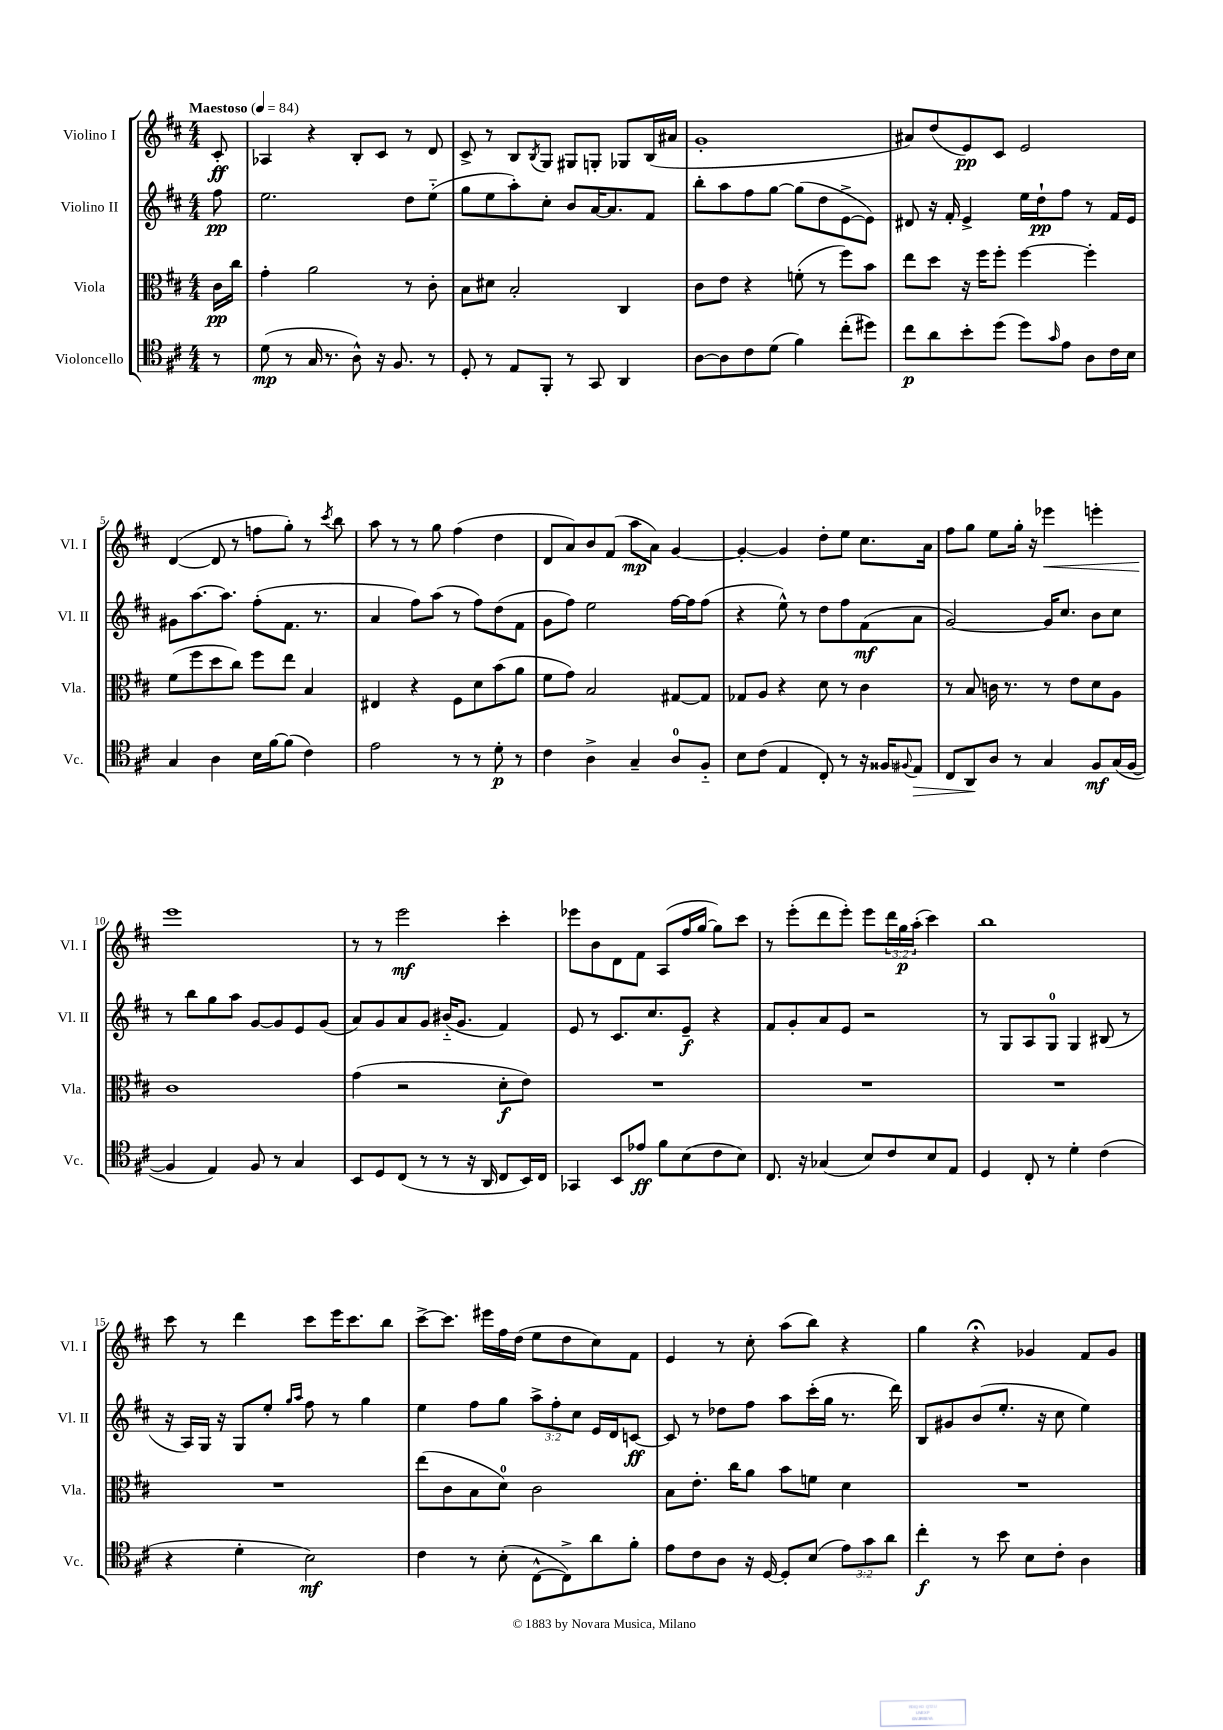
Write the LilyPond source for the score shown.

<<
\new StaffGroup <<
\new Staff = "s0" \with { instrumentName = "Violino I" shortInstrumentName = "Vl. I" } {
    \clef treble \key d \major \numericTimeSignature \time 4/4 \override Staff.TupletNumber.text = #tuplet-number::calc-fraction-text \partial 8 \tempo "Maestoso" 4 = 84
    cis'8-.\ff |
    aes4 r4 b8-. cis'8 r8 d'8 |
    cis'8-> r8 b8 \acciaccatura { b8 } g8 gis8 g8-. ges8 b16( ais'16 |
    g'1-. |
    ais'8) d''8( e'8\pp) cis'8 e'2 |
    d'4~( d'8 r8 f''8 g''8-.) r8 \acciaccatura { cis'''8 } b''8 |
    a''8 r8 r8 g''8 fis''4( d''4 |
    d'8 a'8) b'8 fis'8( a''8\mp a'8) g'4~ |
    g'4~-. g'4 d''8-. e''8 cis''8. a'16 |
    fis''8 g''8 e''8 g''16-. r16 ees'''4\< e'''4-. |
    e'''1\! |
    r8 r8 e'''2\mf cis'''4-. |
    ees'''8 b'8 d'8 fis'8 a8( fis''16 g''16~ g''8) cis'''8 |
    r8 e'''8-.( d'''8 e'''8-.) e'''8 \tuplet 3/2 { d'''16 g''16\p a''16-.( } cis'''4) |
    b''1 |
    cis'''8 r8 d'''4 cis'''8 e'''16 cis'''8. b''8 |
    cis'''8~-> cis'''8. eis'''16 fis''16 d''16( e''8 d''8 cis''8) fis'8 |
    e'4 r8 cis''8-. a''8( b''8) r4 |
    g''4 r4\fermata ges'4 fis'8 ges'8 \bar "|." |
}
\new Staff = "s1" \with { instrumentName = "Violino II" shortInstrumentName = "Vl. II" } {
    \clef treble \key d \major \numericTimeSignature \time 4/4 \override Staff.TupletNumber.text = #tuplet-number::calc-fraction-text \partial 8
    fis''8\pp |
    e''2. d''8 e''8-_( |
    g''8 e''8 a''8-.) cis''8-. b'8 a'16~ a'8. fis'8 |
    b''8-. a''8 fis''8 g''8~ g''8( d''8 e'8~-> e'8) |
    dis'8 r16 fis'16-. e'4-> e''16 d''16-!\pp fis''8 r8 fis'16 e'16 |
    gis'8 a''8.~ a''8. fis''8-.( fis'8. r8. |
    a'4 fis''8) a''8( r8 fis''8) d''8( fis'8 |
    g'8 fis''8) e''2 fis''16~ fis''16 fis''8( |
    r4 e''8-^) r8 d''8 fis''8 fis'8\mf( a'8 |
    g'2~) g'16 cis''8. b'8 cis''8 |
    r8 b''8 g''8 a''8 g'8~ g'8 e'8 g'8( |
    a'8) g'8 a'8 g'8 bis'16-_( g'8. fis'4) |
    e'8 r8 cis'8. cis''8. e'8--\f r4 |
    fis'8 g'8-. a'8 e'8 r2 |
    r8 g8 a8 g8-0 g4 bis8( r8 |
    r16 a16) g16 r16 g8 e''8-. \grace { g''16 a''16 } fis''8 r8 g''4 |
    e''4 fis''8 g''8 \tuplet 3/2 { a''8-> fis''8-. cis''8 } e'16 d'16 c'8~\ff |
    c'8 r8 des''8 fis''8 a''8 cis'''16-.( g''16 r8. d'''16) |
    b8 gis'8 b'8( e''8.-. r16 cis''8 e''4) \bar "|." |
}
\new Staff = "s2" \with { instrumentName = "Viola" shortInstrumentName = "Vla." } {
    \clef alto \key d \major \numericTimeSignature \time 4/4 \partial 8
    cis'16\pp cis''16 |
    g'4-. a'2 r8 cis'8-. |
    b8 dis'8 b2-. cis4 |
    cis'8 e'8 r4 f'8-.( r8 fis''8) b'8 |
    e''8 d''8 r16 fis''16 fis''8-. fis''4~ fis''4-. |
    fis'8( fis''8 d''8 cis''8) fis''8 e''8 b4 |
    eis4 r4 fis8 d'8 b'8( a'8 |
    fis'8 g'8) b2 gis8~ gis8 |
    ges8 a8 r4 d'8 r8 cis'4 |
    r8 b8 c'16 r8. r8 e'8 d'8 a8 |
    cis'1 |
    g'4( r2 d'8-.\f e'8) |
    R1 |
    R1 |
    R1 |
    R1 |
    e''8( cis'8 b8 d'8-0) cis'2 |
    b8 e'8.-. cis''16 a'8 b'8 f'8 d'4 |
    R1 \bar "|." |
}
\new Staff = "s3" \with { instrumentName = "Violoncello" shortInstrumentName = "Vc." } {
    \clef tenor \key d \major \numericTimeSignature \time 4/4 \override Staff.TupletNumber.text = #tuplet-number::calc-fraction-text \partial 8
    r8 |
    d'8\mp( r8 g16 r8. a8-^) r16 fis8. r8 |
    d8-. r8 e8 fis,8-. r8 g,8 a,4 |
    a8~ a8 cis'8 d'8( fis'4) cis''8-.( dis''8) |
    cis''8\p a'8 b'8-. d''8( d''8) \grace { g'16 } e'8 a8 cis'16 b16 |
    g4 a4 b16 fis'16~ fis'8( cis'4) |
    e'2 r8 r8 d'8-.\p r8 |
    cis'4 a4-> g4-- a8-0 fis8-_ |
    b8 cis'8( e4 cis8-.) r8 r16 fisis16 \appoggiatura { fis8 } e8\> |
    cis8 a,8\! a8 r8 g4 fis8\mf g16( fis16~ |
    fis4 e4) fis8 r8 g4 |
    b,8 d8 cis8( r8 r8 r16 a,16 cis8 b,16) cis16 |
    ges,4 b,8 ees'8\ff fis'8 b8( cis'8 b8) |
    cis8. r16 ges4( b8) cis'8 b8 e8 |
    d4 cis8-. r8 d'4-. cis'4( |
    r4 d'4-. b2\mf) |
    cis'4 r8 b8-.( cis8~-^ cis8->) a'8 fis'8-. |
    e'8 cis'8 a8 r16 d16~ d8-. b8( \tuplet 3/2 { e'8) g'8 a'8 } |
    cis''4-.\f r8 b'8 b8 cis'8-. a4 \bar "|." |
}
>>
>>
